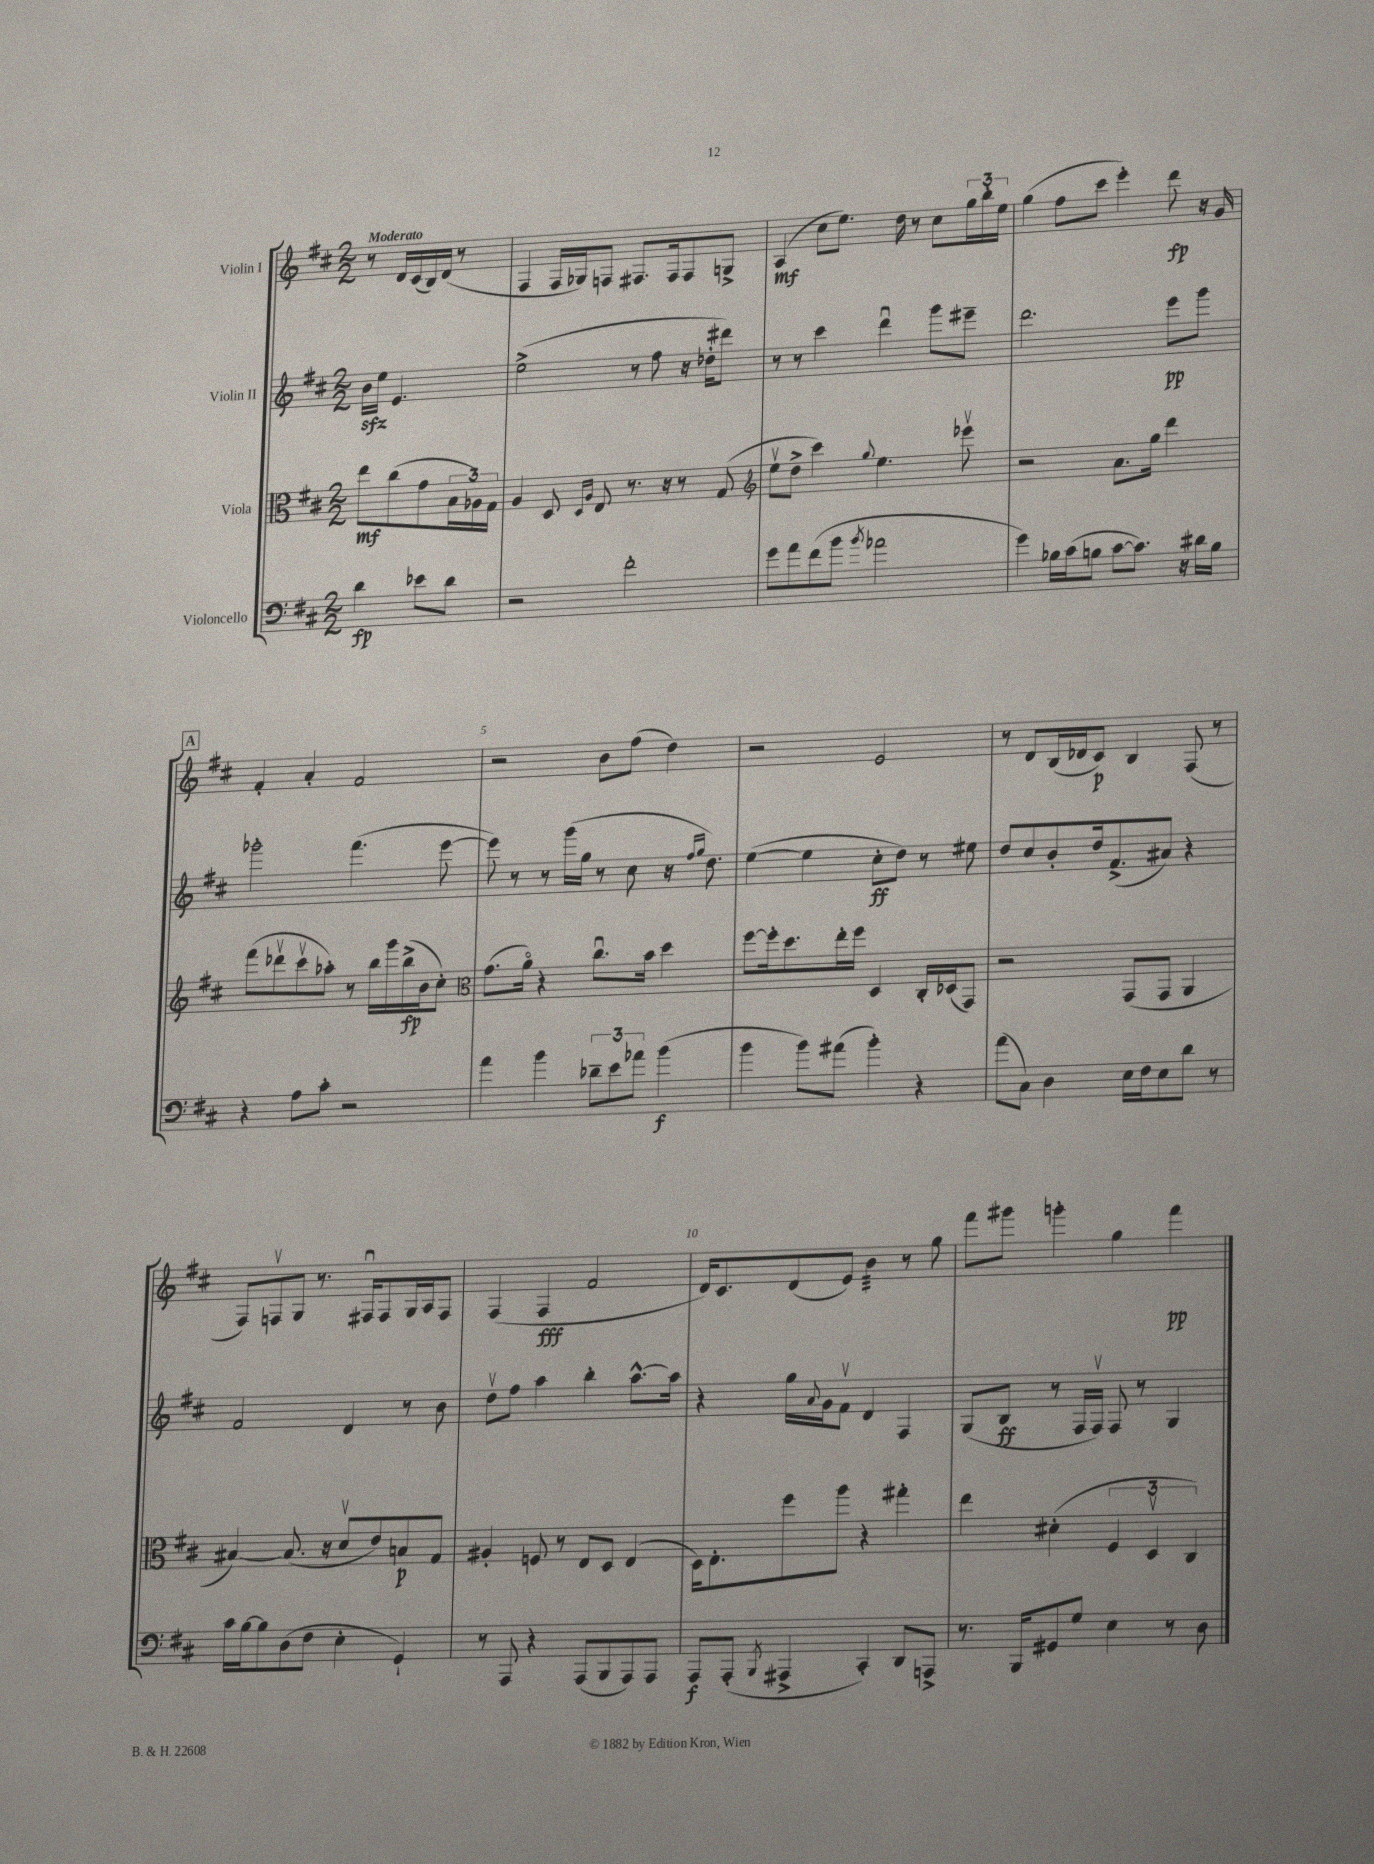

**kern	**kern	**kern	**kern
*staff4	*staff3	*staff2	*staff1
*clefF4	*clefC3	*clefG2	*clefG2
*k[f#c#]	*k[f#c#]	*k[f#c#]	*k[f#c#]
*M2/2	*M2/2	*M2/2	*M2/2
4d	8ee	16b	8r
.	.	16ee	.
.	(8cc#	4.e	16d
.	.	.	(16c#
8e-	8g	.	16B)
.	.	.	(16d
8d	24B	.	8r
.	24A-)	.	.
.	24G	.	.
=	=	=	=
2r	4A	(2ee^	4F#
.	8D	.	16F#
.	.	.	16G-)
.	16qqD	.	.
.	16qqA	.	.
.	8E	.	8F
2f#'	8.r	8r	8.F#
.	.	8ff#	.
.	16r	.	16F#
.	8r	16r	8F#
.	.	16dd-'	.
.	(8G	8ddd#)	8G^
=	=	=	=
*	*clefG2	*	*
8g	8eev	8r	(4A
8a	8dd^	8r	.
(8f#	4ccc#)	4ccc#	8cc#
8b	.	.	8.ee)
8qb	8qqgg	.	.
2a-	4.ee	4dddu	.
.	.	.	16dd
.	.	.	8r
.	.	8ggg	8cc#
.	8eee-v	8eee#~	24gg
.	.	.	24bb'
.	.	.	24ee
=	=	=	=
4g)	2r	2.ddd	(4gg
16B-	.	.	8ff#
(16c#	.	.	.
8B	.	.	8ccc#
[8c#	8.a	.	4eee')
8.c#])	.	.	.
.	16gg	.	.
.	4ddd	8eee	8ddd
16r	.	.	.
16d#	.	8ggg	16r
16B	.	.	16g
=	=	=	=
4r	(8fff#	2ggg-'	4f#'
.	8ddd-v	.	.
8A	8ccc#v	.	4a'
8c#'	8aa-')	.	.
2r	8r	(4.fff#	2f#
.	16bb	.	.
.	16ggg	.	.
.	(16bb^	.	.
.	16b	.	.
.	8cc#')	[8eee	.
=	=	=	=
*	*clefC3	*	*
4a	(8.g	8eee])	2r
.	.	8r	.
.	16ao)	.	.
4b	4r	8r	.
.	.	(16ggg	.
.	.	16gg	.
12d-~	8.cc#u	8r	8b
12e	.	.	.
.	.	8cc#	(8ff#
12a-	.	.	.
.	16b	.	.
(4b	4dd	16r	4dd)
.	.	16qqff#	.
.	.	16qqgg	.
.	.	8.dd)	.
=	=	=	=
4b	[8ff#	([4ee	2r
.	16ff#']	.	.
.	8.dd	.	.
8b)	.	4ee]	.
(8a#	16ee'	.	.
.	16ff#	.	.
4b')	4D	8cc#'	2e
.	.	8dd)	.
4r	16C#'	8r	.
.	(16D-	.	.
.	8GG)	8ee#	.
=	=	=	=
(8a	2r	8dd	8r
8C#)	.	8cc#	8d
4D	.	8b'	(16B
.	.	.	16d-
.	.	16dd	8c#)
.	.	(8.f#^	.
16E	(8GG	.	4B
16F#	.	.	.
8E	8GG	8a#)	.
8d	4AA	4r	(8F#
8r	.	.	8r
=	=	=	=
16c#	[4B#)	2f#	8F#)
[16B	.	.	.
8B]	.	.	8Fv
(8D	(8.B#]	.	8G
8F#	.	.	8.r
.	16r	.	.
4E'	8dv	4d	.
.	.	.	16F#u
.	8e)	.	8F#
4GG`)	8B	8r	16G
.	.	.	16A
.	8G	8b	8F#
=	=	=	=
8r	4A#'	8ddv	(4F#
8AAA	.	8ff#	.
4r	8F	4aa	4F#
.	8r	.	.
(8AAA	8E	4bb'	2f#
8BBB	8D	.	.
8AAA)	(4E	[8.aa^^	.
8AAA	.	.	.
.	.	16aa]	.
=	=	=	=
8AAA	16D)	4r	16d)
.	8.E'	.	8.c#
(8AAA'	.	.	.
8qBBB	.	.	.
4AAA#^	8ff#	16gg	(8d
.	.	8qqa	.
.	.	16g	.
.	8aa	8f#v	8e)
4CC#')	4r	4d	4b
8DD	4gg#'	4F#	8r
8AAA^	.	.	8gg
=	=	=	=
8.r	4ee	(8G	8fff#
.	.	8B	8ggg#
16BBB	.	.	.
8GG#	(4d#'	8r	4ggg'
8G	.	16F#	.
.	.	16F#v)	.
4E	6F#	8F#	4gg
.	.	8r	.
.	6Dv	.	.
8r	.	4G	4fff#
.	6C#)	.	.
8D	.	.	.
==	==	==	==
*-	*-	*-	*-
